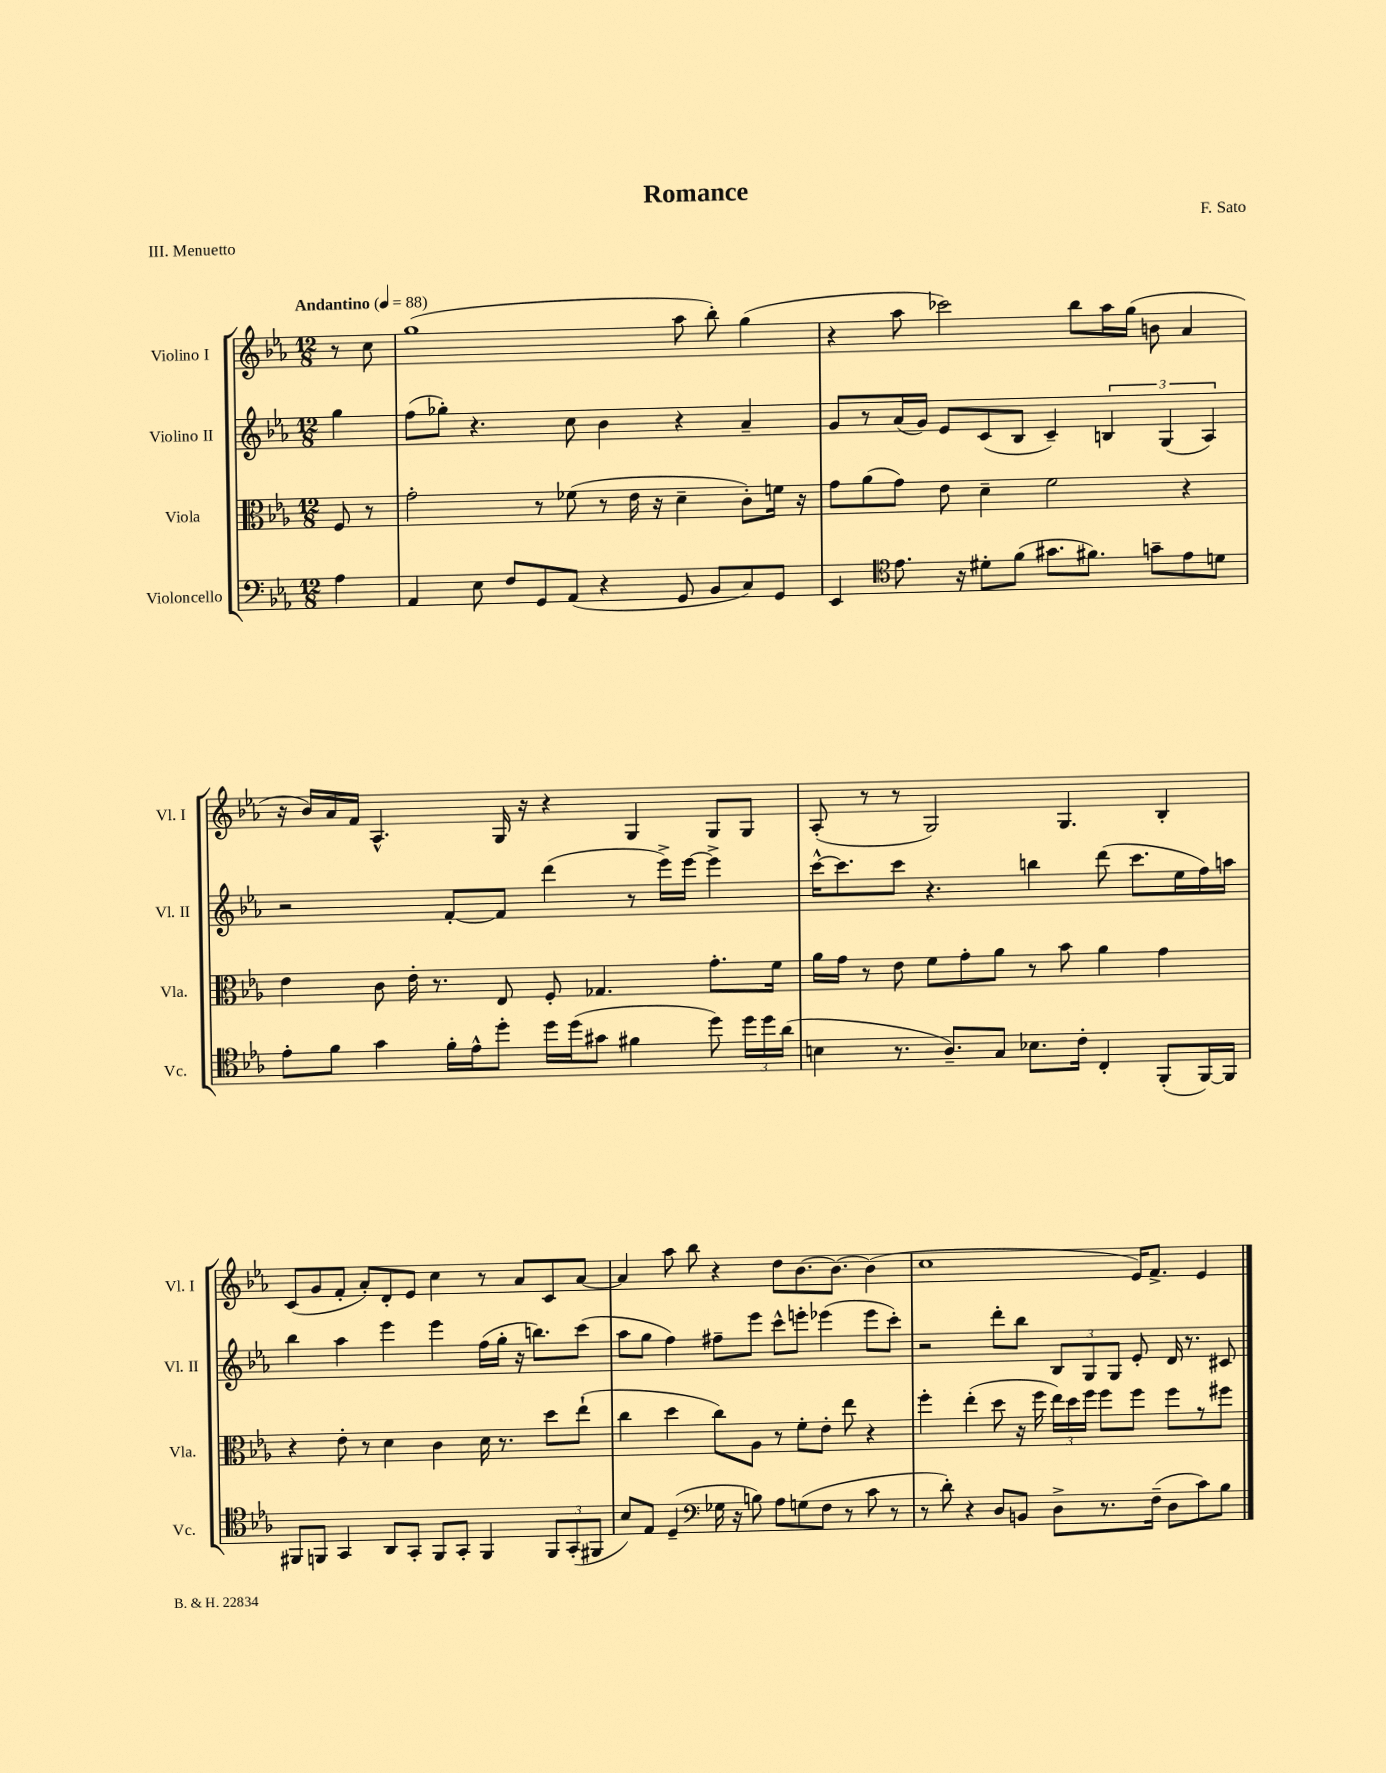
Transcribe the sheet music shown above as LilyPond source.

\header { title = "Romance" composer = "F. Sato" piece = "III. Menuetto" }
<<
\new StaffGroup <<
\new Staff = "s0" \with { instrumentName = "Violino I" shortInstrumentName = "Vl. I" } {
    \clef treble \key ees \major \numericTimeSignature \time 12/8 \partial 4 \tempo "Andantino" 4 = 88
    \autoBeamOff r8 c''8 |
    g''1( aes''8 bes''8-.) g''4( |
    r4 aes''8 ces'''2) bes''8[ aes''16 g''16]( b'8 aes'4 |
    r16 bes'16[) aes'16 f'16] aes4.-^ g16 r16 r4 g4 g8[ g8] |
    aes8-.( r8 r8 g2) g4. bes4-. |
    c'8[( g'8 f'8]-. aes'8[-.) d'8-. ees'8] c''4 r8 aes'8[ c'8 aes'8]~ |
    aes'4 aes''8 bes''8 r4 d''8[ bes'8.~ bes'8.]~ bes'4( |
    c''1 ees'16[) f'8.]-> ees'4 \bar "|." |
}
\new Staff = "s1" \with { instrumentName = "Violino II" shortInstrumentName = "Vl. II" } {
    \clef treble \key ees \major \numericTimeSignature \time 12/8 \partial 4
    \autoBeamOff g''4 |
    f''8[( ges''8]-.) r4. c''8 bes'4 r4 aes'4-- |
    g'8[ r8 aes'16( g'16]) ees'8[ c'8( bes8] c'4--) \tuplet 3/2 { b4 g4( aes4) } |
    r2 f'8[~-. f'8] d'''4( r8 ees'''16[->) ees'''16]~ ees'''4-> |
    c'''16[~-^ c'''8. c'''8] r4. b''4 d'''8( c'''8.[ ees''16 f''16) a''16] |
    bes''4 aes''4 ees'''4 ees'''4 f''16[( g''16]-. r16 b''8.[) c'''8]( |
    aes''8[ g''8] f''4) fis''8[-- ees'''8] c'''8[-^ e'''8]-. ees'''4( ees'''8[ c'''8]-.) |
    r2 d'''8[-. bes''8] \tuplet 3/2 { bes8[ g8 g8] } ees'8-. d'16 r8. cis'8 \bar "|." |
}
\new Staff = "s2" \with { instrumentName = "Viola" shortInstrumentName = "Vla." } {
    \clef alto \key ees \major \numericTimeSignature \time 12/8 \partial 4
    \autoBeamOff f8 r8 |
    g'2-. r8 fes'8( r8 ees'16 r16 d'4-- c'8[-.) f'16] r16 |
    g'8[ aes'8( g'8]) ees'8 d'4-- f'2 r4 |
    ees'4 c'8 ees'16-. r8. ees8 f8-. ges4. g'8.[-. f'16] |
    aes'16[ g'16] r8 ees'8 f'8[ g'8-. aes'8] r8 bes'8 aes'4 g'4 |
    r4 ees'8-. r8 d'4 c'4 d'16 r8. d''8[ ees''8]-!( |
    c''4 d''4 c''8[) aes8] r8 f'8[-. ees'8]-. ees''8 r4 |
    f''4-. ees''4-.( d''8 r16 f''16 \tuplet 3/2 { ees''16[) d''16 f''16] } f''8[ f''8] f''8[ r8 fis''8] \bar "|." |
}
\new Staff = "s3" \with { instrumentName = "Violoncello" shortInstrumentName = "Vc." } {
    \clef bass \key ees \major \numericTimeSignature \time 12/8 \partial 4
    \autoBeamOff aes4 |
    aes,4 ees8 f8[ g,8 aes,8]( r4 g,8 bes,8[ c8) g,8] |
    ees,4 \clef tenor ees'8. r16 dis'8[-. f'8]( gis'8.[ fis'8.]) g'8[-- ees'8 d'8] |
    ees'8[-. f'8] g'4 f'16[-. ees'16-^ d''8]-. d''16[ d''16( gis'8] fis'4 d''8) \tuplet 3/2 { d''16[ d''16 aes'16]( } |
    b4 r8. aes8.[--) g8] bes8.[ c'16]-. c4-. f,8[-.( f,16~) f,16] |
    fis,8[ f,8] g,4 aes,8[ g,8]-. f,8[ g,8]-. f,4 \tuplet 3/2 { f,8[ g,8-.( fis,8] } |
    bes8[) ees8] d4--( \clef bass ges16 r16 b8) aes8[ g8( f8] r8 c'8 r8 |
    r8 d'8-.) r4 d8[ b,8] d8[-> r8. f16]--( d8[ c'8) bes8] \bar "|." |
}
>>
>>
\layout { \context { \Score \remove "Bar_number_engraver" } }
